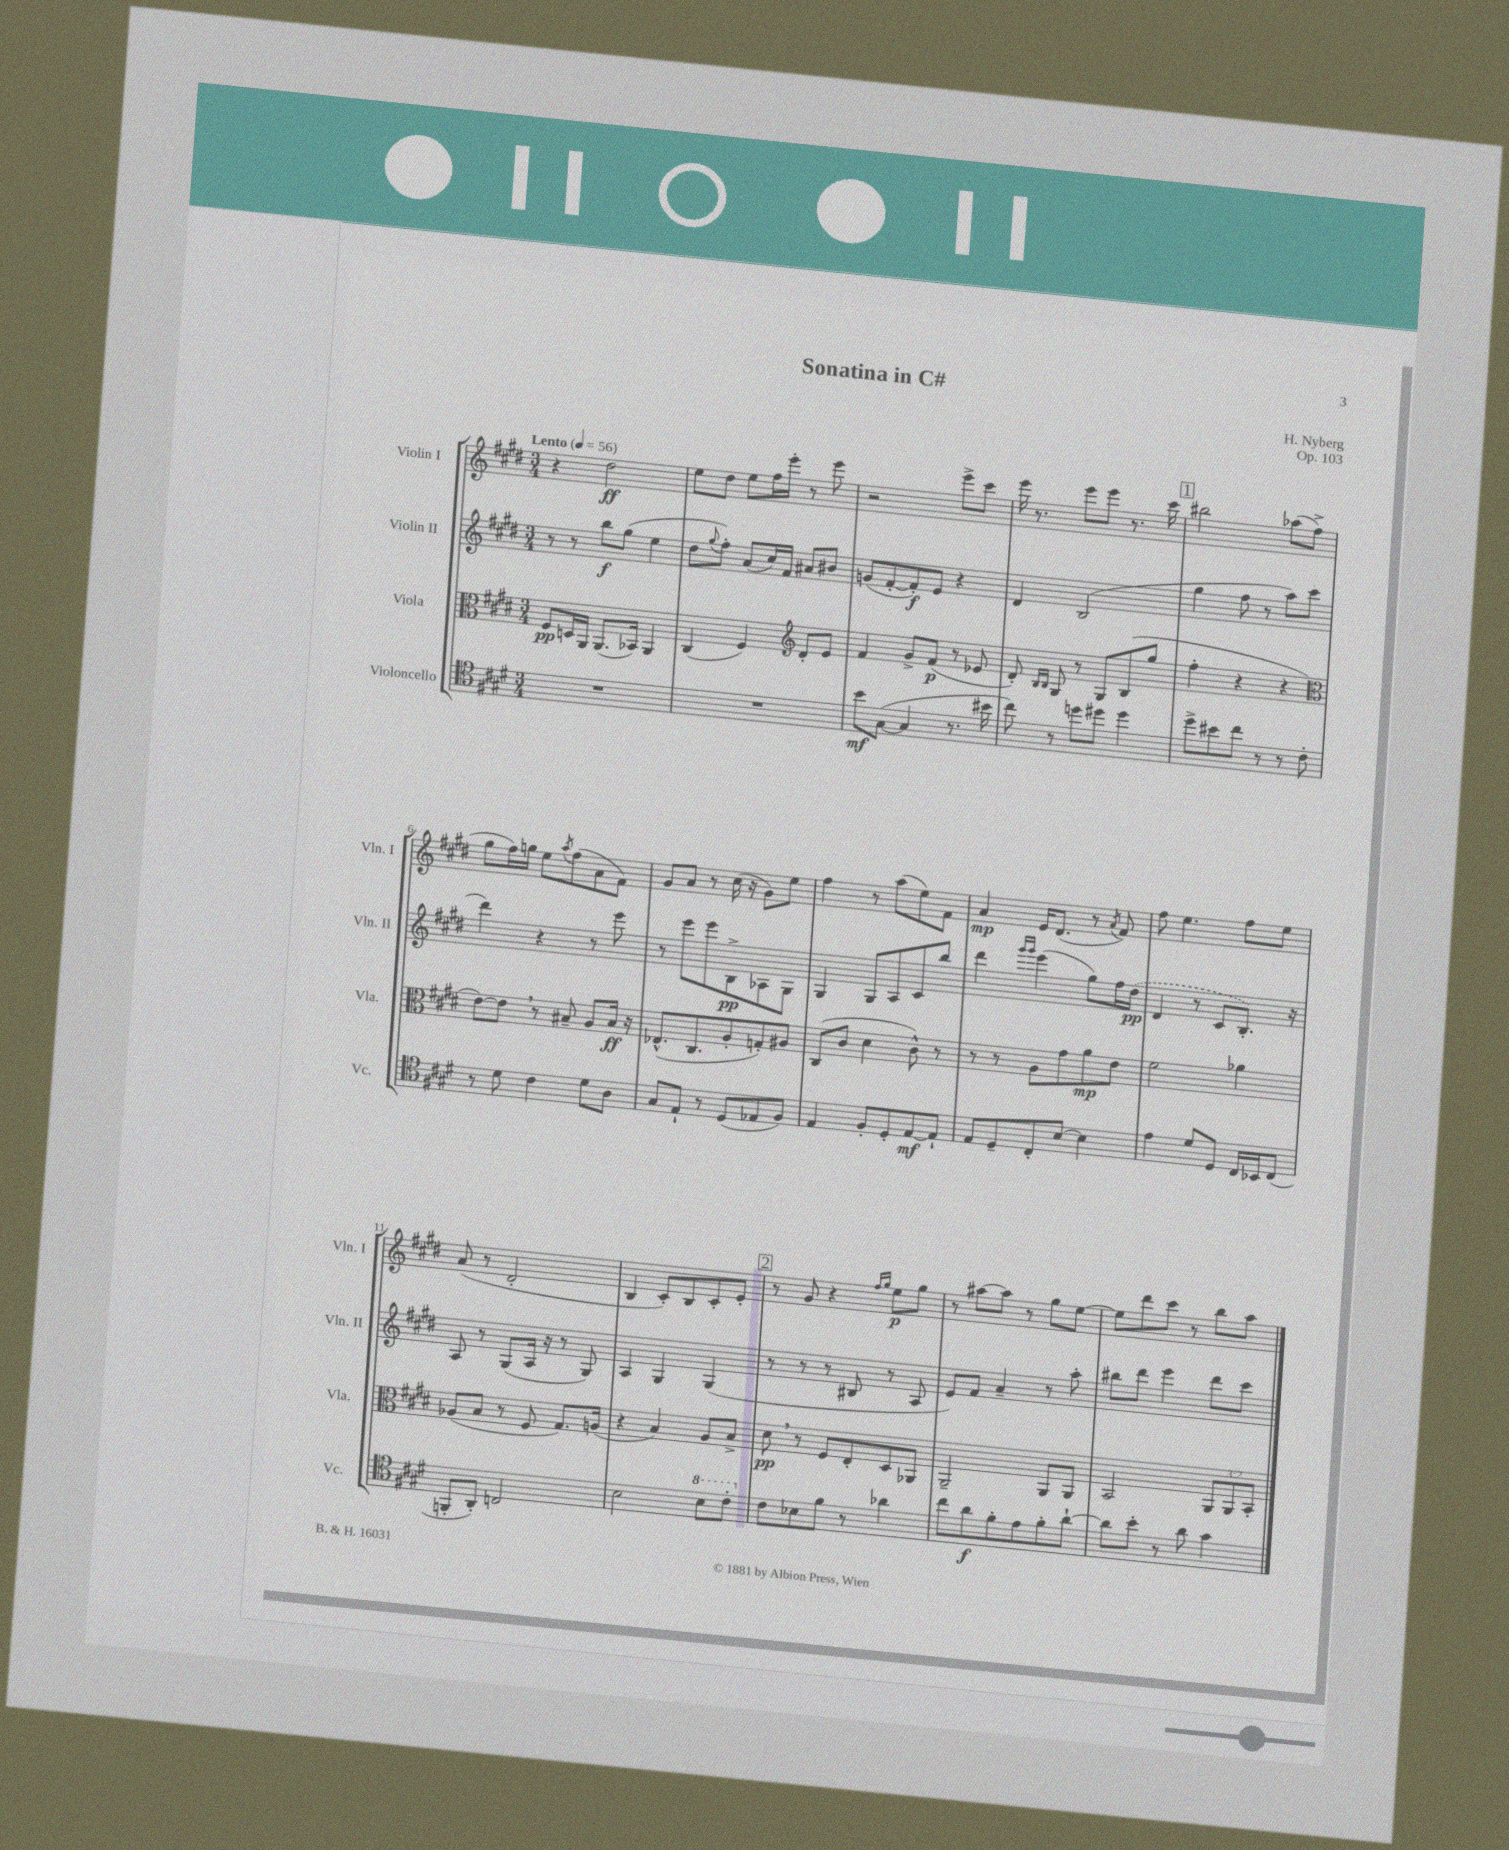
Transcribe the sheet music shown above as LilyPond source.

\header { title = "Sonatina in C#" composer = "H. Nyberg" opus = "Op. 103" }
<<
\new StaffGroup <<
\new Staff = "s0" \with { instrumentName = "Violin I" shortInstrumentName = "Vln. I" } {
    \clef treble \key e \major \numericTimeSignature \time 3/4 \tempo "Lento" 4 = 56
    r4 dis''2\ff |
    e''8 dis''8 e''8 fis''16 e'''16-. r8 e'''8 |
    r2 e'''8-> cis'''8 |
    e'''16 r8. e'''8 e'''8 r8. cis'''16 |
    \mark \markup { \box "1" } bis''2 aes''8( fis''8-> |
    gis''8 fis''16) g''16 e''8 \acciaccatura { a''8 } fis''8( a'8 fis'8) |
    gis'8 a'8 r8 cis''16( r16 gis'8) e''8 |
    fis''4 r8 a''8( e''8) fis'8 |
    a'4\mp e'16 dis'8.( r8 \acciaccatura { a'8 } fis'8) |
    fis''8 e''4. fis''8 e''8 |
    a'8( r8 dis'2-. |
    b4 cis'8-.) b8 cis'8-. e'8-. |
    \mark \markup { \box "2" } r8 gis'8 r4 \grace { fis''16 gis''16 } e''8\p gis''8 |
    r8 ais''8~ ais''8 r8 gis''8 e''8~ |
    e''8 dis'''8 cis'''8 r8 b''8 a''8 \bar "|." |
}
\new Staff = "s1" \with { instrumentName = "Violin II" shortInstrumentName = "Vln. II" } {
    \clef treble \key e \major \numericTimeSignature \time 3/4
    r8 r8 b''8\f gis''8( e''4 |
    dis''8 \appoggiatura { gis''8 } fis''8-.) a'8( cis''16) fis'16 ais'8 bis'8 |
    g'8( fis'8~-. fis'8-.\f) e'8 r4 |
    dis'4 b2( |
    \mark \markup { \box "1" } gis''4 fis''8 r8 a''8) cis'''8( |
    dis'''4) r4 r8 e'''8 |
    r8 e'''8 e'''8 b8->\pp aes8 gis8 |
    gis4 gis8 a8 cis'8 b''8 |
    dis'''4 \grace { gis'''16 gis'''16 } e'''4( gis''8) fis''16 \once \slurDashed dis''16\pp( |
    dis'4 r8 cis'8 b8.-.) r16 |
    a8 r8 gis8( a16 r16 r8 gis8) |
    a4 gis4 gis4( |
    \mark \markup { \box "2" } r8 r8 r8 bis8 r8 a8 |
    e'8) fis'8 a'4-- r8 a''8-. |
    bis''8 dis'''8 e'''4 dis'''8 cis'''8 \bar "|." |
}
\new Staff = "s2" \with { instrumentName = "Viola" shortInstrumentName = "Vla." } {
    \clef alto \key e \major \numericTimeSignature \time 3/4 \override Staff.TupletNumber.text = #tuplet-number::calc-fraction-text
    fis8\pp d16 a,16 a,8.( bes,16) a,4 |
    cis4( fis4) \clef treble dis'8-. e'8 |
    fis'4 gis'8-> fis'8\p( r8 ees'8 |
    dis'8-.) \grace { b16 b16 } gis8 r8 gis8 b8( gis''8 |
    \mark \markup { \box "1" } fis''4-. r4 r4 |
    \clef alto e'8~) e'8 \breathe r8 bis8-- a8 bis16\ff r16 |
    ees8.-^( cis8. a8-. g8-.) ais8 |
    cis8( cis'8 dis'4 cis'8-^) r8 |
    r8 r8 a8 gis'8 a'8\mp e'8 |
    fis'2 aes'4 |
    aes8( b8 r8 fis8 gis8.) a16( |
    r4 b4) a8 b8-> |
    \mark \markup { \box "2" } dis'8\pp \breathe r8 fis8 e8-. dis8 aes,8 |
    a,2-- a,8 a,8 |
    b,2 \tuplet 3/2 { a,8 a,8 b,8-. } \bar "|." |
}
\new Staff = "s3" \with { instrumentName = "Violoncello" shortInstrumentName = "Vc." } {
    \clef tenor \key e \major \numericTimeSignature \time 3/4
    R2. |
    R2. |
    b'8\mf gis8~( gis4 r8. bis'16 |
    cis''8) r8 d''8 dis''8 dis''4 |
    \mark \markup { \box "1" } dis''8-> bis'8 cis''8 r8 r8 cis'8-. |
    r8 dis'8 cis'4 dis'8 a8 |
    gis8 e8-! r8 dis8( ees8 fis8) |
    e4 fis8-. dis8-. e8~\mf e8-! |
    e8 dis8-- cis8-. b8~ b4 |
    e'4 dis'8 dis8 cis16 bes,16 cis8( |
    f,8-. a,8-.) c2 |
    b2 \ottava #1 b'8 cis''8-. \ottava #0 |
    \mark \markup { \box "2" } cis'8 bes8 fis'8 r8 aes'4 |
    cis''8 a'8\f fis'8-. e'8 fis'8-. a'8~-! |
    a'8 b'8-. r8 a'8 gis'4 \bar "|." |
}
>>
>>
